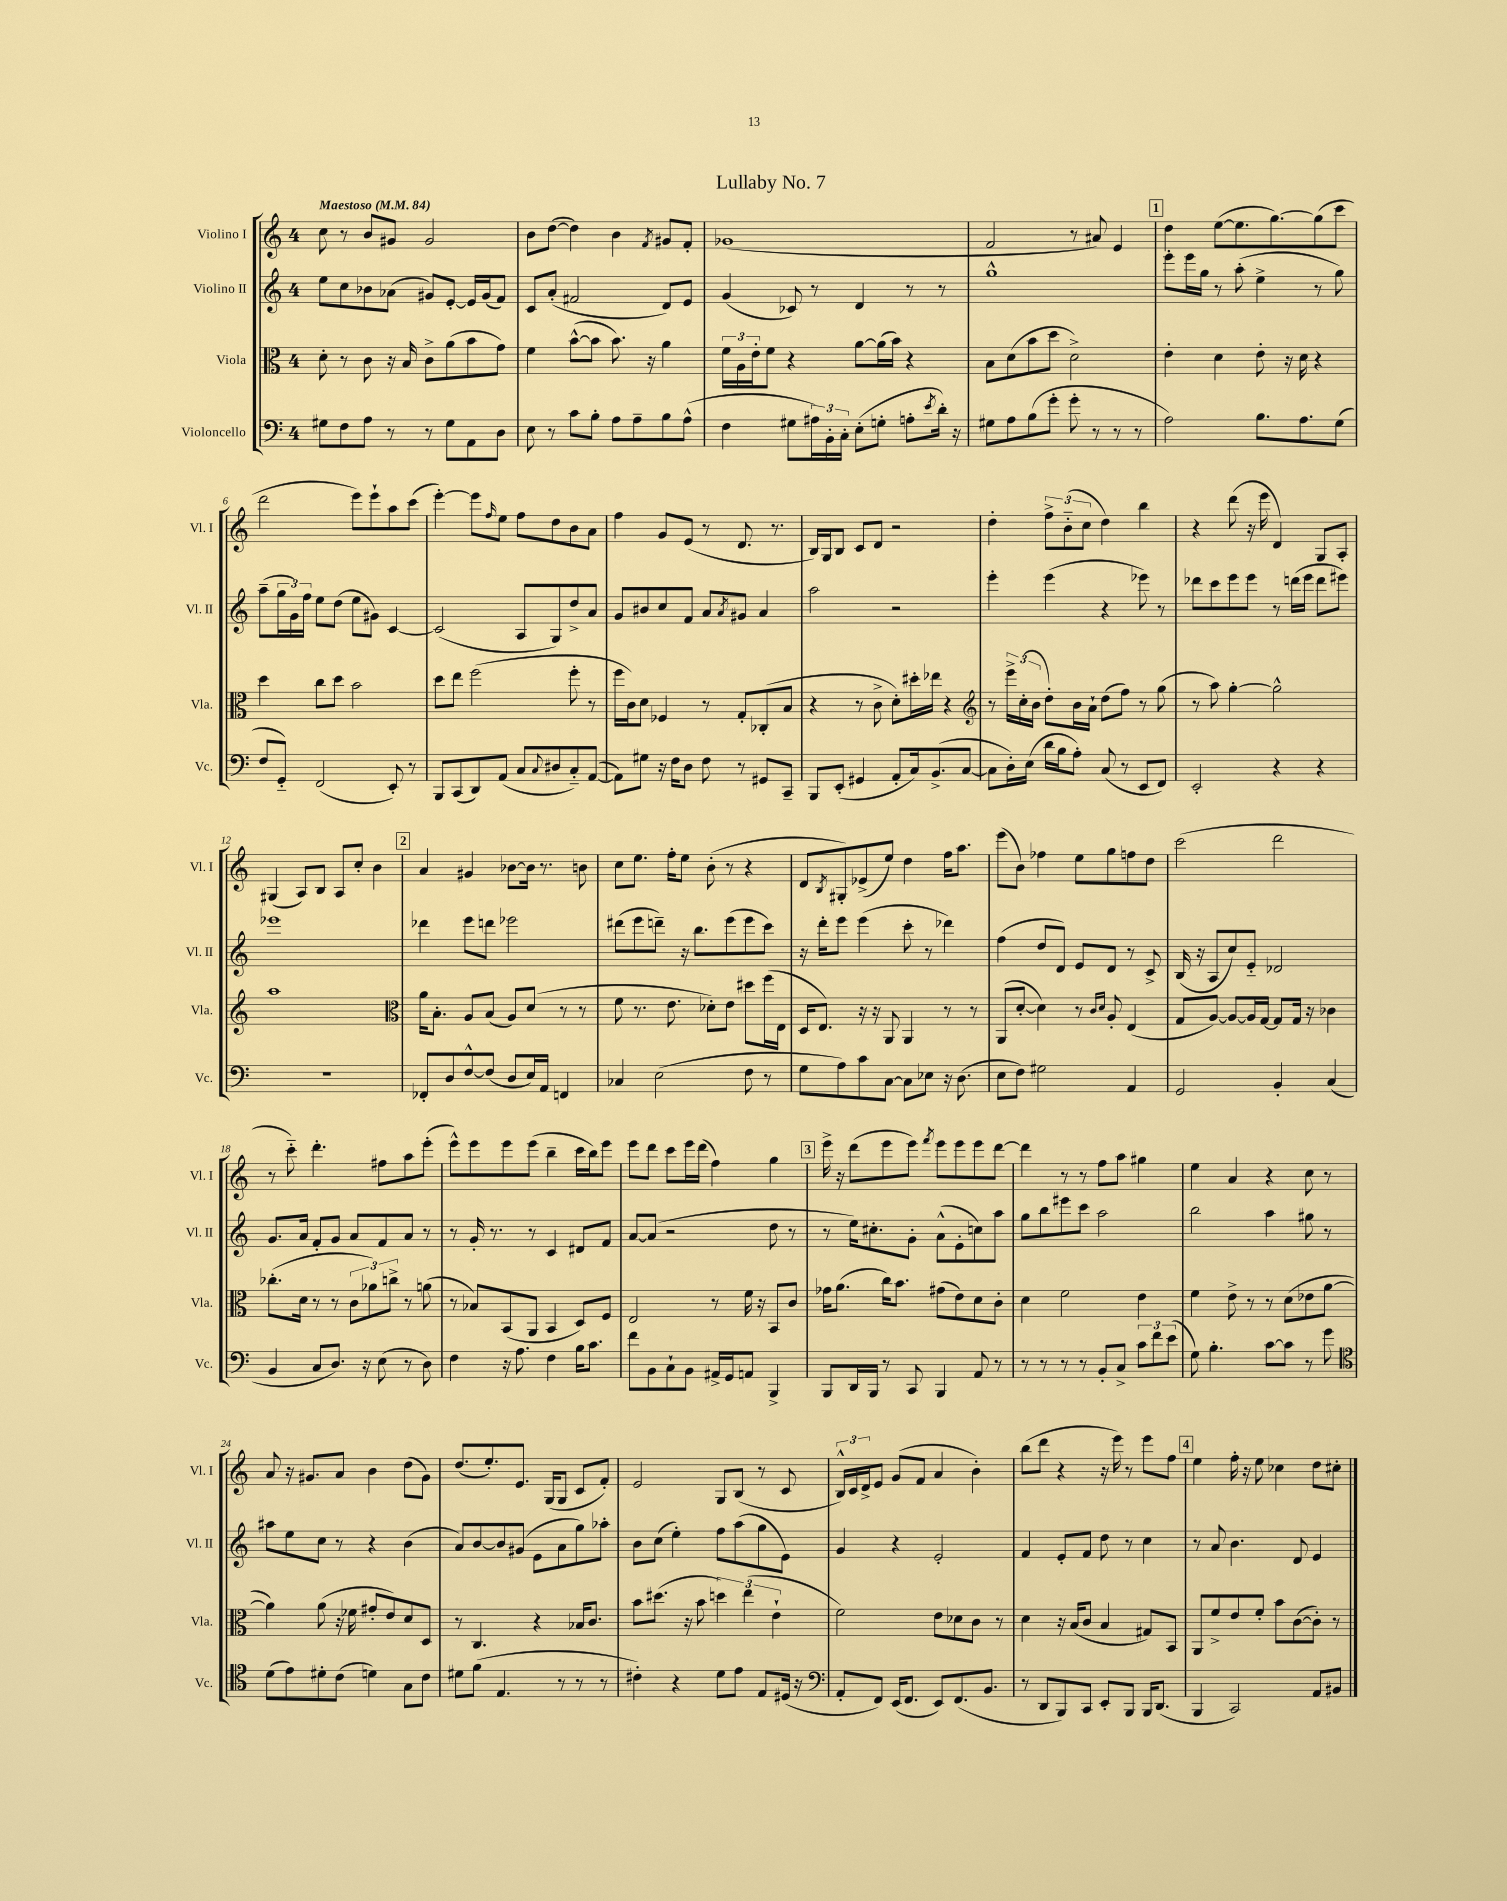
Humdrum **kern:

**kern	**kern	**kern	**kern
*staff4	*staff3	*staff2	*staff1
*clefF4	*clefC3	*clefG2	*clefG2
*k[]	*k[]	*k[]	*k[]
*M4/4	*M4/4	*M4/4	*M4/4
*MM84	*MM84	*MM84	*MM84
8G#\L	8d'\	8ee\L	8cc\
8F\	8r	8cc\	8r
8A\J	8c\	8b-\	8b/L
8r	16r	(8a-\J	8g#/J
.	16B/	.	.
8r	8c^\L	8g#/L)	2g#/
8G#\L	(8a\	[8e'/J	.
8AA\	8b\	16e/]LL	.
.	.	(16g#/J	.
8D\J	8g\J)	8f/J)	.
=	=	=	=
8E\	4f\	8c/L	8b\L
8r	.	(8a'/J	([8dd\J
8c\L	([8b^^\L	2f#/	4dd\])
8B'\J	8b\]J	.	.
8A\L	8.b\)	.	4b\
8A~\	.	.	.
.	16r	.	.
.	.	.	8qf/
8B\	4a\	8d/L)	8g#/L
(8A^^\J	.	8e/J	8f'/J
=	=	=	=
4F\	24f\LL	(4g/	(1g-
.	24A\	.	.
.	24e'\J	.	.
.	8f\J	.	.
8G#\L	4r	8c-/)	.
24A#\L)	.	8r	.
24BB'\	.	.	.
24C'\JJ	.	.	.
(8E'\L	[8a\L	4d/	.
8G'\J	(16a\]L	.	.
.	16b\JJ)	.	.
8A'\L	4r	8r	.
8qe/	.	.	.
16d'\Jk)	.	8r	.
16r	.	.	.
=	=	=	=
8G#\L	8B\L	1gg^^	2f/
8A\	(8d\	.	.
(8B\	8b\	.	.
8g'\J	8dd\J	.	.
8g'\	2d^\)	.	8r
8r	.	.	8a#/)
8r	.	.	4e/
8r	.	.	.
=	=	=	=
2A\)	4e'\	8eee'\L	4dd\
.	.	16eee\L	.
.	.	16gg\JJ	.
.	4d\	8r	([8ee\L
.	.	(8aa'\	8.ee\]
8.B\L	8e'\	4ee^\	.
.	.	.	[8.gg\)
.	16r	.	.
8.A\	16d\	.	.
.	4r	8r	(8gg\]
(8G\J	.	8gg\)	8ccc\J
=	=	=	=
8F/L	4dd\	(8aa~\L	2ddd\
8GG'~/J)	.	24gg\L	.
.	.	24g\)	.
.	.	24ff\JJ	.
(2FF/	8cc\L	8ee\L	.
.	8dd\J	(8dd\J	.
.	2b\	8ee\L	8eee\L)
.	.	8g#\J)	8eee`\
8EE'/)	.	[4c/	8aa\
8r	.	.	(8ccc\J
=	=	=	=
8BBB/L	8dd\L	(2c/]	[4eee'\)
(8CC/	8ee\J	.	.
8DD/)	(2ff\	.	8eee\]L
.	.	.	16qqff/
(8AA/J	.	.	8ee\J
8C/L	.	8A/L	8ff\L
8qqC/	.	.	.
8D#/	.	8G/)	8dd\
8C'~/)	8ff'\	8dd^/	8b\
([8AA/J	8r	8a/J	8a\J
=	=	=	=
8AA\]L)	16ff\LL	8g/L	4ff\
.	16c\J)	.	.
8G#\J	8d\J	8b#/	.
16r	4F-/	8cc/	8g/L
16F\LK	.	.	.
8D\J	.	8f/J	(8e/J
8F\	8r	8a/L	8r
.	.	8qa/	.
8r	8G'/L	8g#/J	8.d/
8GG#/L	(8C-'/	4a/	.
.	.	.	8.r
8CC~/J	8B/J	.	.
=	=	=	=
8BBB/L	4r	2aa\	16B/LL)
.	.	.	16G/J
(8EE'/J	.	.	8B/J
4GG#/	8r	.	8c/L
.	8c^\	.	8d/J
8AA'/L	8d'\L)	2r	2r
16C/k)	16dd#'\L	.	.
(8.BB^/	16ee-\JJ	.	.
.	4r	.	.
[8C/J	.	.	.
=	=	=	=
*	*clefG2	*	*
8C\]L	8r	4eee'\	4dd'\
16D'\L)	24eee^\LL	.	.
.	(24cc'\	.	.
(16E\JJ	.	.	.
.	24b\JJ	.	.
16d\LL	8dd'\L)	(4eee\	12ff^\L
16B\J	.	.	.
.	.	.	(12b'~\
8A'\J)	16b\L	.	.
.	.	.	12cc\J
.	16a`\JJ	.	.
(8C/	(8dd\L	4r	4dd\)
8r	8ff\J)	.	.
8EE/L	8r	8eee-\)	4bb\
8FF/J)	(8gg\	8r	.
=	=	=	=
2EE'/	8r	8ddd-\L	4r
.	8aa\)	8ccc\	.
.	[4gg'\	8eee\	(8ddd\
.	.	8eee\J	16r
.	.	.	16eee\
4r	2gg^^\]	8r	4d/)
.	.	(16ddd\LL	.
.	.	16eee\JJ	.
4r	.	8ddd\L	8G/L
.	.	8eee#\J)	8A'/J
=	=	=	=
1r	1aa	1eee-	(4G#/
.	.	.	8A/L)
.	.	.	8B/J
.	.	.	8A/L
.	.	.	8cc'/J
.	.	.	4b\
=	=	=	=
*	*clefC3	*	*
8FF-'/L	16a\LK	4ddd-\	4a/
.	8.B'\J	.	.
8D/	.	.	.
[8F^^/	8A/L	8eee\L	4g#/
(8F/]J	(8B/J	8ddd\J	.
8D/L	8A/L)	2eee-\	[8b-\L
16E/L)	(8d/J	.	16b-\]Jk
16AA/JJ	.	.	8.r
4FF/	8r	.	.
.	8r	.	8b\
=	=	=	=
4C-/	8f\	(8ddd#\L	8cc\L
.	8.r	8eee\	8.ee\J
(2E\	.	8ddd~\J)	.
.	8.e\	.	16ff'\LK
.	.	16r	8ee\J
.	.	8.bb\L	.
.	8d-'\L)	.	(8b'\
.	8e\J	(8eee\	8r
8F\	8dd#\L	8eee\	4r
8r	(16ff\L	8ccc\J)	.
.	16E\JJ	.	.
=	=	=	=
8G\L	16D/LK	16r	8d/L
.	8.E/J)	16ddd'\LK	.
.	.	.	8qB/
8A\)	.	8eee\J	8G#'/)
8c\	16r	(4eee\	(8e-^/
.	16r	.	.
[8C\J	8AA/	.	8ee/J)
8C\]L	4AA/	8ccc'\	4dd\
8E-\J	.	8r	.
16r	8r	4ddd-\)	16ff\LK
(8.D\	.	.	8.aa\J
.	8r	.	.
=	=	=	=
8E\L	(8AA/L	(4ff\	(8eee\L
8F\J)	[8d'/J	.	8b\J)
2G#\	4d\])	8dd/L	4ff-\
.	.	8d/J)	.
.	8r	8e/L	8ee\L
.	16qqc/LL	.	.
.	16qqd/JJ	.	.
.	8A'/	8d/J	8gg\
4AA/	(4E/	8r	8ff\
.	.	8c^/	8dd\J
=	=	=	=
2GG/	8G/L	(16B/	(2ccc\
.	.	16r	.
.	[8A/J)	8A/L	.
.	8A/_L	8cc/)	.
.	16A/]L	8e'~/J	.
.	[16G/JJ	.	.
4BB'/	8G/]L	2d-/	2ddd\
.	16G/Jk	.	.
.	16r	.	.
(4C/	4c-\	.	.
=	=	=	=
4BB/	(8.cc-'\L	8.g/L	8r
.	.	.	8ccc'~\)
.	16d\Jk	16a/Jk	.
8C/L	8r	8f'/L	4.ddd'\
8.D/J)	8r	8g/J	.
.	12c\L	8a/L	.
16r	.	.	.
.	12a-\)	.	.
(8E\	.	8f/	8ff#\L
.	12cc^\J	.	.
8r	8r	8a/J	8aa\
8D\)	(8a\	8r	(8eee'\J
=	=	=	=
4F\	8r	8r	8eee^^\L)
.	8B-/L)	16g'/	8eee\
.	.	8.r	.
16r	(8BB/	.	8eee\
8.A\	.	.	.
.	8AA/J	8r	(8eee\J
4F\	4BB/	4c/	4bb~\
16B\LK	8D/L)	8d#/L	16ccc\LL
8.c\J	.	.	16bb\J)
.	8F/J	8f/J	8eee\J
=	=	=	=
8f\L	2E/	[8a/L	8eee\L
8BB\	.	(8a/]J	8ddd\J
8C`\	.	2r	8ccc\L
8BB\J	.	.	16eee\L
.	.	.	(16ddd\JJ
16AA#^/LL	8r	.	4ff\)
16GG/J	.	.	.
8AA/J	16f\	.	.
.	16r	.	.
4BBB^/	8BB/L	8dd\	4gg\
.	8c/J	8r	.
=	=	=	=
8BBB/L	16g-\LK	8r	16eee^\
.	(8.a\J	.	16r
16DD/L	.	16ee\LK)	(8ddd\L
16BBB/JJ	.	8.cc#'\	.
8r	16cc\LK)	.	8eee\
.	8.b\J	.	.
8CC/	.	8g'\J	8eee\J)
.	.	.	8qfff/
4BBB/	(8g#\L	(8a^^\L	8eee\L
.	8e\)	8e'\	8eee\
8AA/	8d\	8cc\)	8eee\
8r	8c'\J	8aa\J	[8ddd\J
=	=	=	=
8r	4d\	8gg\L	4ddd\]
8r	.	8bb\	.
8r	2f\	8eee#\	8r
8r	.	8ccc\J	8r
8BB'/L	.	2aa\	8ff\L
8C^/J	.	.	8aa\J
12c\L	4e\	.	4gg#\
12f\	.	.	.
(12e\J	.	.	.
=	=	=	=
8G\)	4f\	2bb\	4ee\
4.B'\	.	.	.
.	8e^\	.	4a/
.	8r	.	.
[8c\L	8r	4aa\	4r
8c\]J	(8d\L	.	.
8r	8e-\	8gg#\	8cc\
8g\	[8a\J	8r	8r
=	=	=	=
*clefC4	*	*	*
(8d\L	4a\])	8aa#\L	8a/
8e\)	.	8ee\	16r
.	.	.	8.g#/L
8d#'\	(8a\	8cc\J	.
(8c\J	16r	8r	8a/J
.	16f-\	.	.
4d\)	8g#'/L	4r	4b\
.	8e/)	.	.
8G\L	8d/	(4b\	(8dd\L
8c\J	8D/J	.	8g#\J)
=	=	=	=
8d#\L	8r	8a/L)	(8.dd/L
(8f\J	4.C/	[8b/	.
.	.	.	8.ee'/)
4.E/	.	8b/]	.
.	.	(8g#/J	8.e/J
.	4r	8e\L	.
.	.	.	(16G/LK
8r	.	8a\	8G/J
8r	16B-/LK	8gg\)	8c/L
.	8.c/J	.	.
8r	.	8aa-'\J	8f'/J)
=	=	=	=
4c#'\)	8b\L	8b\L	2e/
.	(8.dd#\J	(8cc\J	.
4r	.	4ee'\)	.
.	16r	.	.
.	8b\	.	.
8d\L	6dd\)	8ff\L	8G/L
8e\J	.	(8aa\	(8B/J
.	(6ee\	.	.
8E/L	.	8gg\	8r
.	6e`\	.	.
(16D#/Jk	.	8e\J)	8c/
16r	.	.	.
=	=	=	=
*clefF4	*	*	*
8AA'/L	2f\)	4g/	24B^^/LL)
.	.	.	24c/
.	.	.	24d^/J
8FF/J)	.	.	8e/J
(16EE/LK	.	4r	(8g/L
8.FF/J	.	.	.
.	.	.	8f/J
8EE/L)	8e\L	2e'/	4a/
(8.FF/	8d-\	.	.
.	8c\J	.	4b'\)
8.BB/J	.	.	.
.	8r	.	.
=	=	=	=
8r	4d\	4f/	(8bb\L
8DD/L	.	.	8ddd\J
8BBB/)	16r	8e'/L	4r
.	(16B/LK	.	.
8CC/J	8c/J	8f/J	.
8EE'/L	4B/	8dd\	16r
.	.	.	16eee\)
8BBB/J	.	8r	8r
16BBB/LK	8G#/L)	4cc\	8eee\L
(8.DD/J	.	.	.
.	8BB/J	.	8ff\J
=	=	=	=
4BBB/	8AA/L	8r	4ee\
.	8f^/	8a/	.
2CC/)	8e/	4.b\	16ff'\
.	.	.	16r
.	8f'/J	.	8ee\
.	8b\L	.	4cc-\
.	([8c\	8d/	.
8AA/L	8c'\]J)	4e/	8dd\L
8BB#/J	8r	.	8cc#'\J
==	==	==	==
*-	*-	*-	*-
